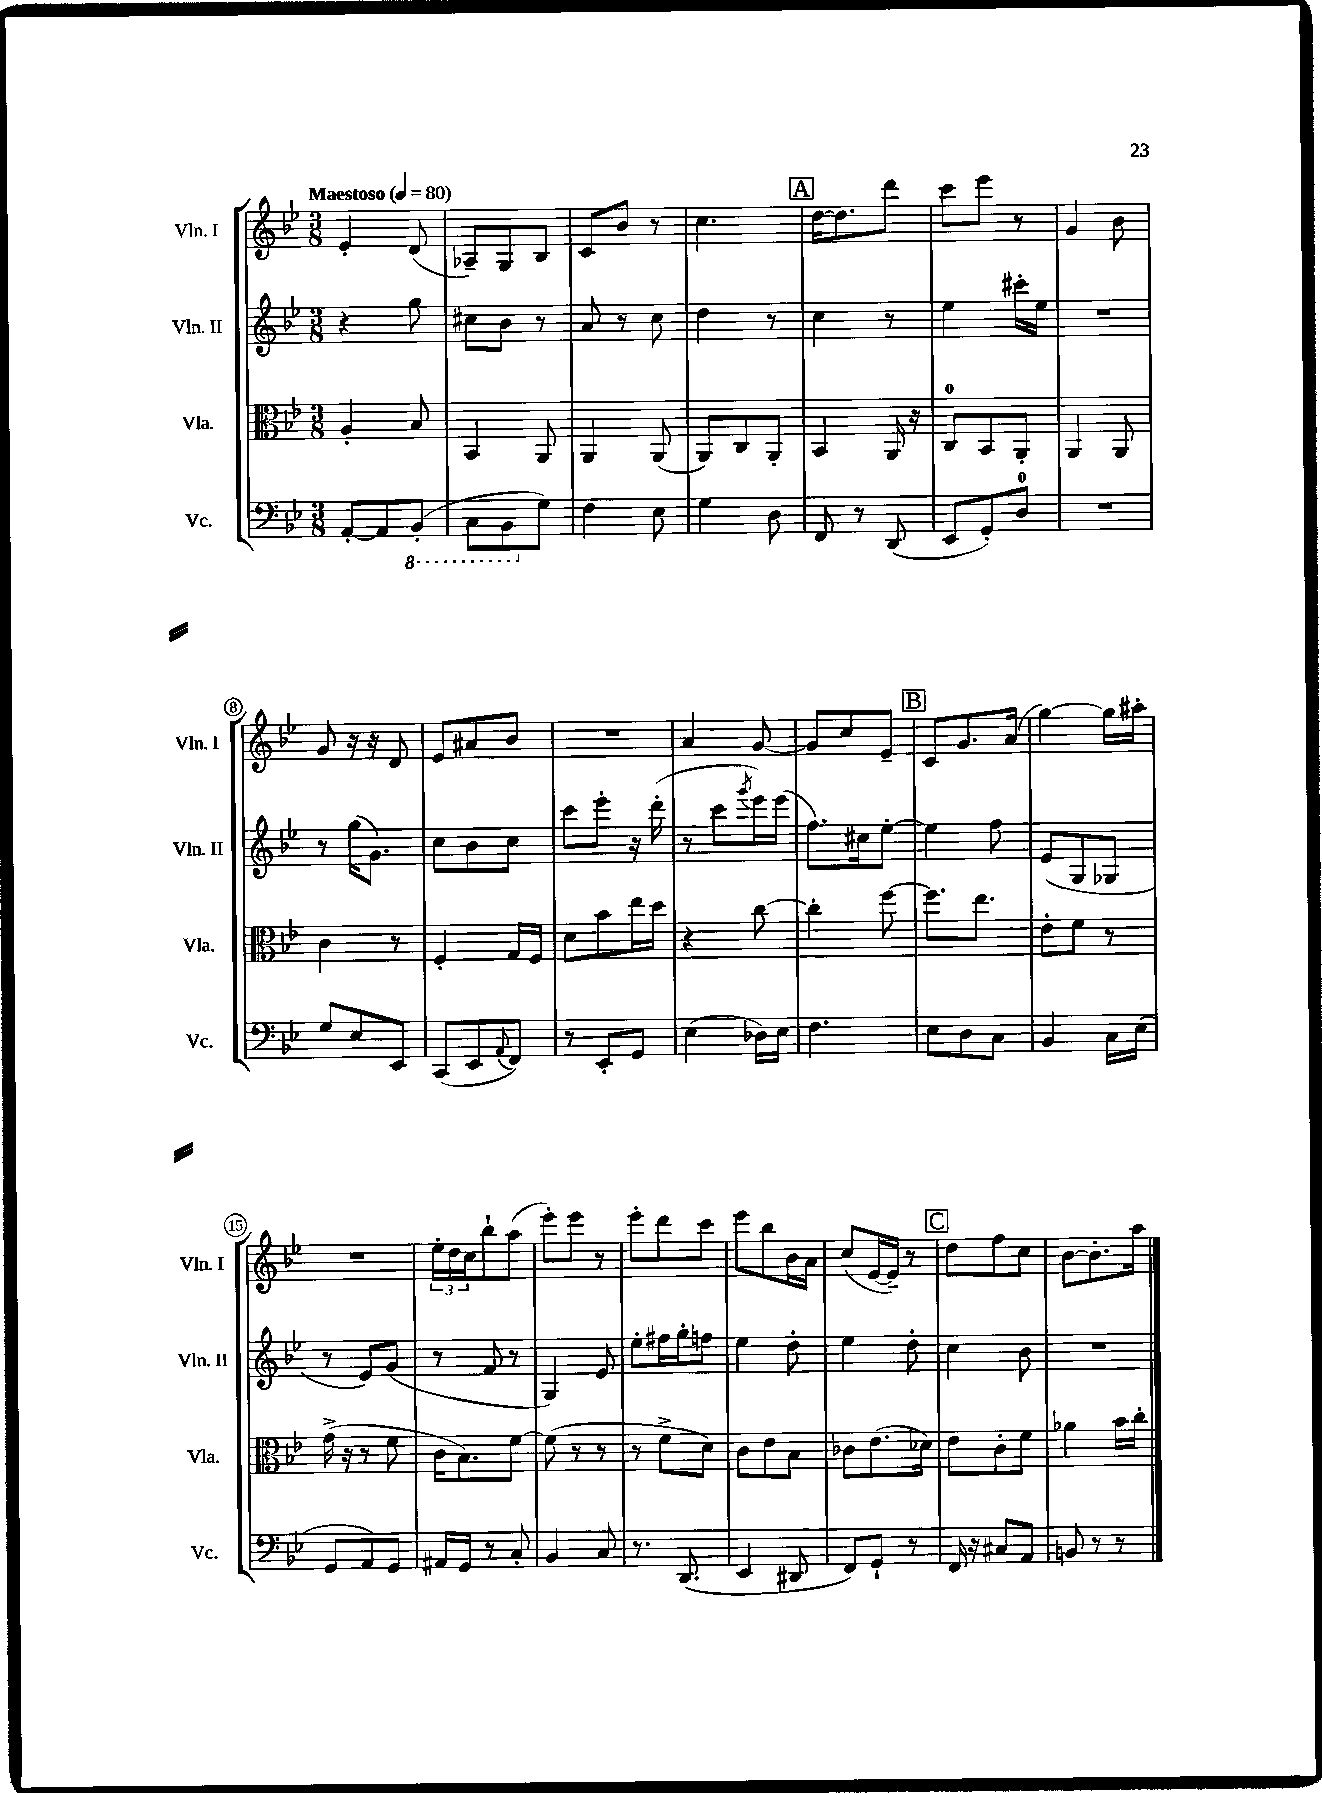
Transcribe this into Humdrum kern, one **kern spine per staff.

**kern	**kern	**kern	**kern
*staff4	*staff3	*staff2	*staff1
*clefF4	*clefC3	*clefG2	*clefG2
*k[b-e-]	*k[b-e-]	*k[b-e-]	*k[b-e-]
*M3/8	*M3/8	*M3/8	*M3/8
*MM80	*MM80	*MM80	*MM80
[8AA'/L	4A'/	4r	4e-'/
8AA/]	.	.	.
(8BBB-'/J	8B-/	8gg\	(8d/
=	=	=	=
8CC\L	4BB-/	8cc#\L	8A-~/L)
8BBB-\	.	8b-\J	8G/
8G\J)	8AA/	8r	8B-/J
=	=	=	=
4F\	4AA/	8a/	8c/L
.	.	8r	8b-/J
8E-\	(8AA/	8cc\	8r
=	=	=	=
4G\	8AA/L)	4dd\	4.cc\
.	8C/	.	.
8D\	8AA'/J	8r	.
=	=	=	=
8FF/	4BB-/	4cc\	[16dd\LK
.	.	.	8.dd\]
8r	.	.	.
(8DD/	16AA/	8r	8ddd\J
.	16r	.	.
=	=	=	=
8EE-/L	8C/L	4ee-\	8ccc\L
8GG'/)	8BB-/	.	8eee-\J
8D/J	8AA'/J	16ccc#'\LL	8r
.	.	16ee-\JJ	.
=	=	=	=
4.r	4AA/	4.r	4g/
.	8AA/	.	8b-\
=	=	=	=
8G/L	4c\	8r	8g/
8E-/	.	(16gg\LK	16r
.	.	8.g\J)	16r
8EE-/J	8r	.	8d/
=	=	=	=
(8CC/L	4F'/	8cc\L	8e-/L
8EE-/	.	8b-\	8a#/
8qqAA/	.	.	.
8FF/J)	16G/LL	8cc\J	8b-/J
.	16F/JJ	.	.
=	=	=	=
8r	8d\L	8ccc\L	4.r
8EE-'/L	8b-\	8eee-'\J	.
8GG/J	16ee-\L	16r	.
.	16dd\JJ	(16ddd'\	.
=	=	=	=
(4E-\	4r	8r	4a/
.	.	8ccc\L	.
.	.	8qggg/	.
16D-\LL)	[8cc\	16eee-\L)	[8g/
16E-\JJ	.	(16eee-\JJ	.
=	=	=	=
4.F\	4cc'\]	8.ff\L)	8g/]L
.	.	.	8cc/
.	.	16cc#\k	.
.	[8ff\	[8ee-'\J	8e-~/J
=	=	=	=
8E-\L	8.ff\]L	4ee-\]	8c/L
8D\	.	.	8.g/
.	8.ee-\J	.	.
8C\J	.	8ff\	.
.	.	.	(16a/Jk
=	=	=	=
4BB-/	8e-'\L	(8e-/L	[4gg\)
.	8f\J	8G/	.
16C\LL	8r	8G-/J	16gg\]LL
(16E-\JJ	.	.	16aa#'\JJ
=	=	=	=
8GG/L	(16g^\	8r	4.r
.	16r	.	.
8AA/)	8r	8e-/L)	.
8GG/J	8f\	(8g/J	.
=	=	=	=
16AA#/LL	16c\LK	8r	24ee-'\LL
.	.	.	24dd\
16GG/JJ	8.B-\)	.	.
.	.	.	24cc\J
8r	.	8f/	8bb-`\
8C'/	[8f\J	8r	(8aa\J
=	=	=	=
4BB-/	(8f\]	4G/)	8eee-'\L)
.	8r	.	8eee-\J
8C/	8r	8e-/	8r
=	=	=	=
8.r	8r	8ee-'\L	8eee-'\L
.	8f^\L	16ff#\L	8ddd\
(8.DD/	.	16gg'\J	.
.	8d\J)	8ff\J	8ccc\J
=	=	=	=
4EE-/	8c\L	4ee-\	8eee-\L
.	8e-\	.	8bb-\
8DD#/	8B-\J	8dd'\	16b-\L
.	.	.	16a\JJ
=	=	=	=
8FF/L)	8c-\L	4ee-\	(8cc/L
8GG`/J	(8.e-\	.	[16e-/L
.	.	.	16e-~/]JJ)
8r	.	8dd'\	8r
.	16d-\Jk)	.	.
=	=	=	=
16FF/	8e-\L	4cc\	8dd\L
16r	.	.	.
8C#/L	8c'\	.	8ff\
8AA/J	8f\J	8b-\	8cc\J
=	=	=	=
8BB/	4a-\	4.r	[8b-\L
8r	.	.	8.b-'\]
8r	16b-\LL	.	.
.	16cc'\JJ	.	16aa\Jk
==	==	==	==
*-	*-	*-	*-
